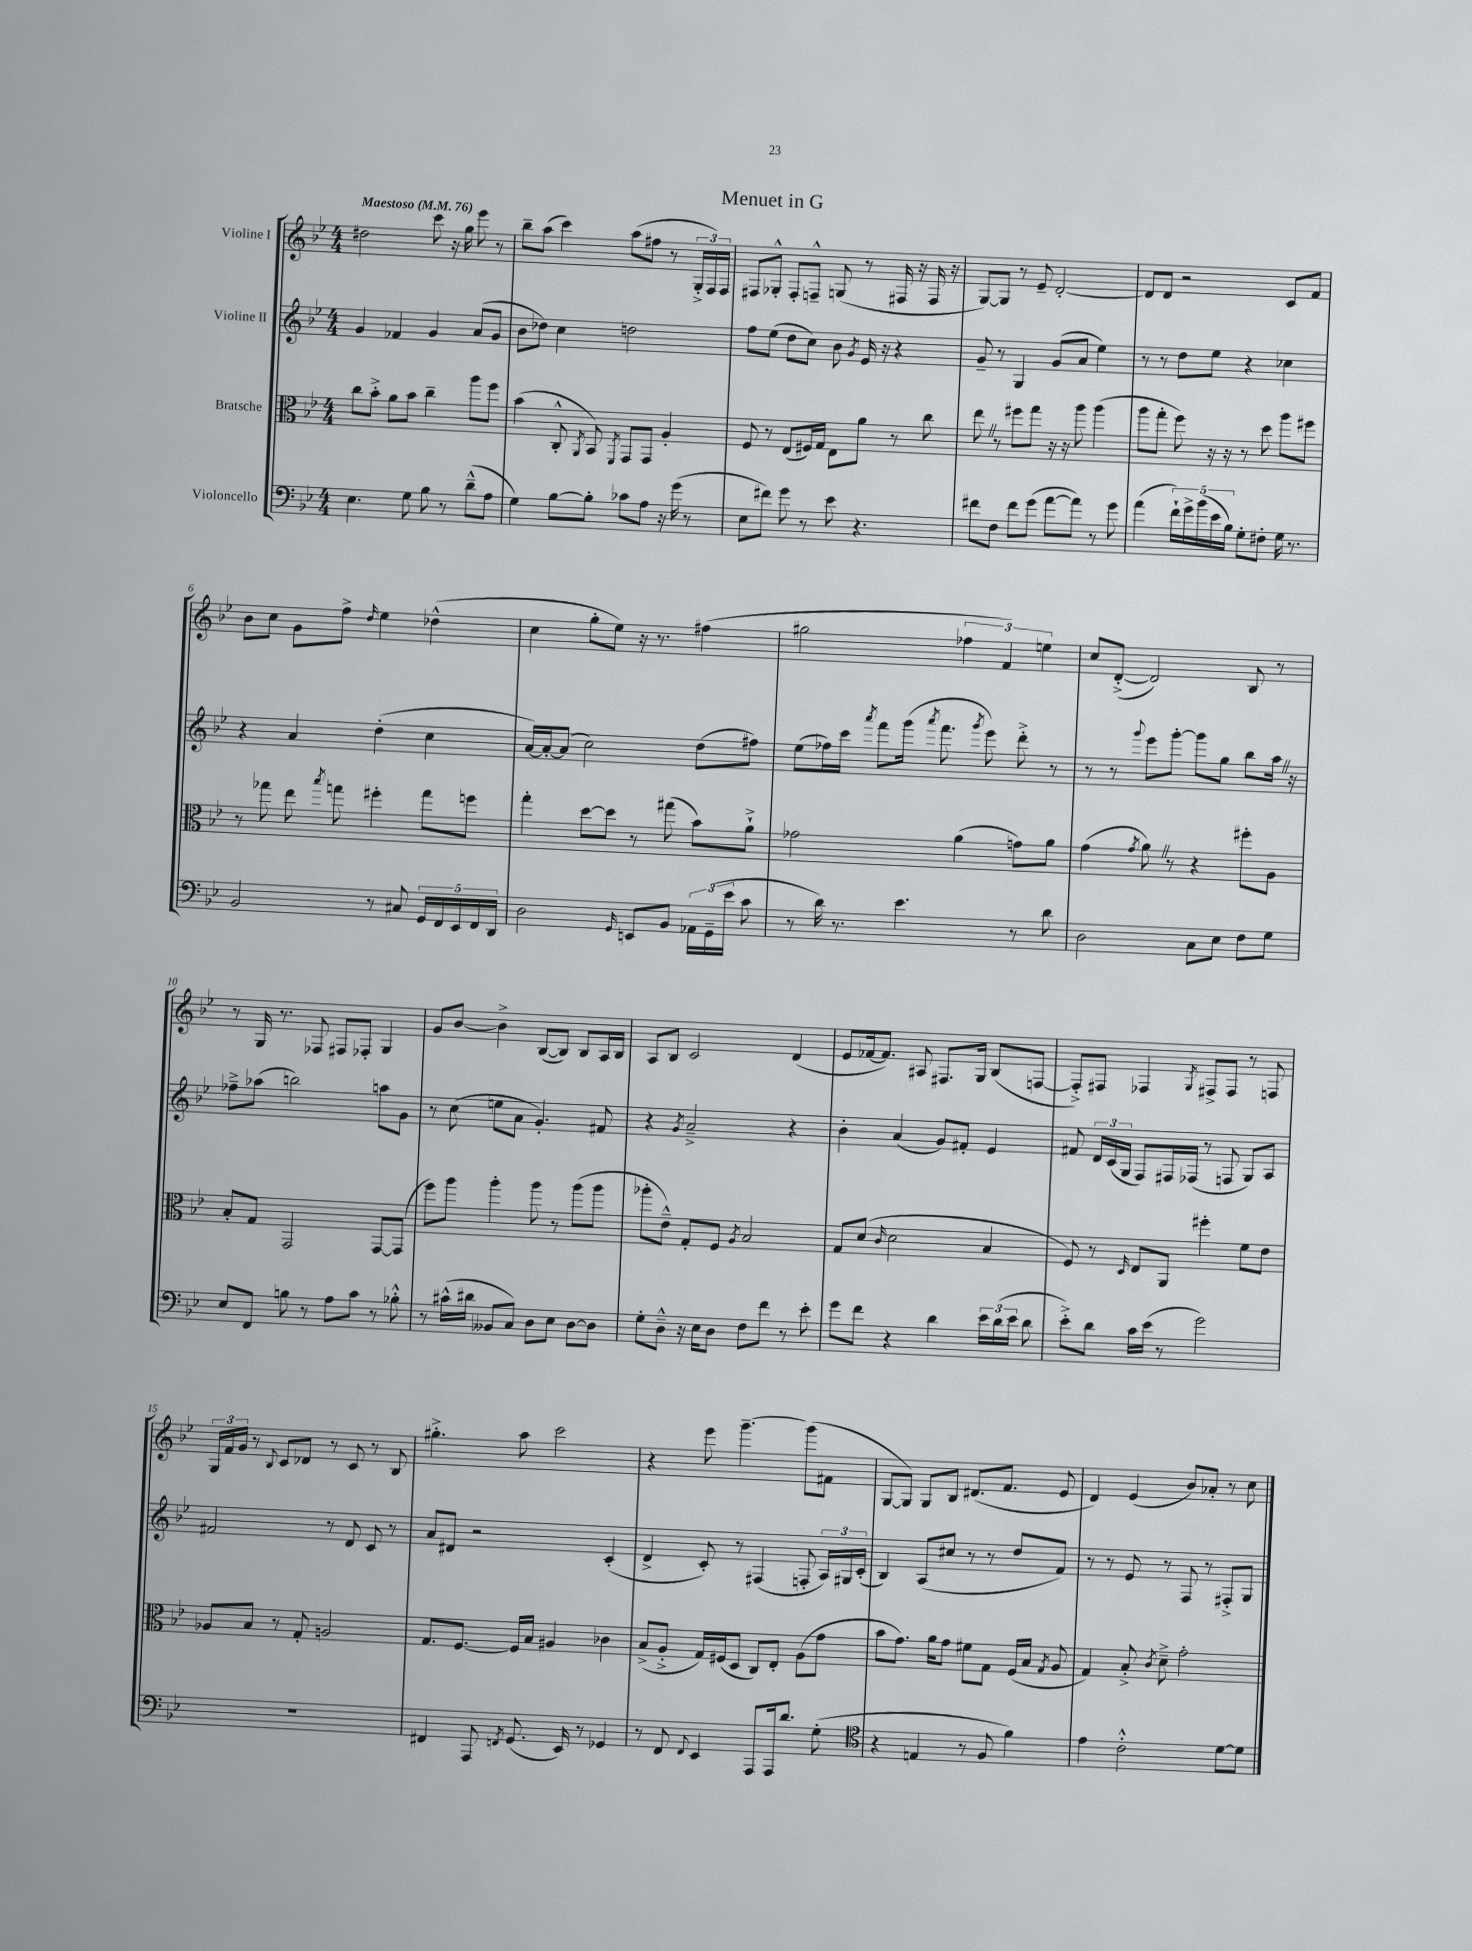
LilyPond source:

\header { title = "Menuet in G" }
<<
\new StaffGroup <<
\new Staff = "s0" \with { instrumentName = "Violine I" } {
    \clef treble \key bes \major \numericTimeSignature \time 4/4 \tempo "Maestoso" 4 = 76
    \autoBeamOff dis''2 c'''8 r16 g''16 ees'''8 r8 |
    bes''8[-- a''8]( c'''4) a''8[( fis''8] r8 \tuplet 3/2 { g16[-.-> f16) f16] } |
    fis8[ ges8]-.-^ fis8[-. f8]---^ g8( r8 fis16 r16 fis16 r16 |
    g8[~) g8] r8 ees'8-- d'2~-. |
    d'8[ d'8] r2 c'8[ f'8] |
    bes'8[ c''8] g'8[ f''8]-> \grace { d''16 } ees''4 des''4-^( |
    c''4 g''8[-. ees''8]) r16 r8. fis''4( |
    gis''2 \tuplet 3/2 { fes''4 f'4) e''4 } |
    c''8[ d'8]~-.->( d'2) bes8 r8 |
    r8 g16 r8. fes8 fis8[ fes8]-. g4 |
    g'8[ bes'8]~ bes'4-> bes8[~( bes8]) bes8[ a16 bes16] |
    a8[ bes8] c'2 d'4( |
    ees'8[ fes'16~ fes'8.]) ais8 fis8.[ g16] bes8[( f8]~ |
    f8[-.->) fis8] fes4 \acciaccatura { g8 } fis8[-> fis8] r8 f8 |
    \tuplet 3/2 { g16[ f'16 g'16] } r8 \appoggiatura { bes8 } c'8[ des'8] r8 c'8 r8 bes8 |
    gis''4.-.-> a''8 c'''2 |
    r4 ees'''8 g'''4.~-- g'''8[( fis'8] |
    g8[~ g8]) g8[ bes8] dis'8.[( f'8.] ees'8 |
    d'4) ees'4( bes'8[) aes'8]-. r8 c''8 \bar "|." |
}
\new Staff = "s1" \with { instrumentName = "Violine II" } {
    \clef treble \key bes \major \numericTimeSignature \time 4/4
    \autoBeamOff g'4 fes'4 g'4 a'8[( g'8] |
    bes'8[ des''8]) c''4 d''2 |
    f''8[ ees''8]( d''8[ c''8]) bes'8 \acciaccatura { g'8 } ees'16 r16 r4 |
    g'8-- r8 g4 g'8[( a'8] ees''4) |
    r8 r8 d''8[ ees''8] r4 ces''4 |
    r4 a'4 d''4-.( c''4 |
    a'16[~) a'16~-. a'8]( c''2) d''8[( fis''8]) |
    ees''8[( fes''16) c'''16] \acciaccatura { a'''8 } f'''8[ g'''16]( \acciaccatura { a'''8 } f'''8. \acciaccatura { g'''8 } ees'''8) d'''8-.-> r8 |
    r8 r8 \appoggiatura { g'''8 } ees'''8[ g'''8]~-. g'''8[ g''8] bes''8[ a''16] \once \override BreathingSign.text = \markup { \musicglyph "scripts.caesura.straight" } \breathe r16 |
    fes''8[---> aes''8]( b''2) a''8[ g'8] |
    r8 c''8( e''8[ a'8] g'4.-.) fis'8 |
    r4 \acciaccatura { g'8 } a'2---> r4 |
    bes'4-. a'4( g'8[) fis'8]-. ees'4 |
    fis'8 \tuplet 3/2 { d'16[ c'16( g16] } f8[) fis16 fes16]( r8 f8 g8[) a8] |
    fis'2 r8 d'8 c'8 r8 |
    a'8[ dis'8] r2 c'4-.( |
    d'4-> c'8-.) r8 fis4( f8-. \tuplet 3/2 { a16[) gis16 c'16]-.( } |
    bes4) a8[( cis''8] r8 r8 d''8[ f'8]) |
    r8 r8 ees'8 r8 f8 r8 fis8[-.-> g8] \bar "|." |
}
\new Staff = "s2" \with { instrumentName = "Bratsche" } {
    \clef alto \key bes \major \numericTimeSignature \time 4/4
    \autoBeamOff c''8[ bes'8]-.-> a'8[ bes'8] c''4-- a''8[ f''8] |
    bes'4( c8-.-^ \acciaccatura { a,8 } bes,8) \acciaccatura { f,8 } g,8[ g,8] a4-. |
    f8 r8 ees8[( fis16) g16] ees8[ a'8] r8 c''8 |
    ees''8 \once \override BreathingSign.text = \markup { \musicglyph "scripts.caesura.straight" } \breathe r8 fis''8[ g''8] r16 r16 a''8 a''4( |
    a''8[ g''8]-. f''8) r16 r16 r8 d''8 a''8[ fis''8] |
    r8 ges''8 ees''8 \acciaccatura { bes''8 } g''8 fis''4-. g''8[ f''8] |
    g''4-. d''8[~ d''8] r8 gis''8( bes'8[) a'8]-!-> |
    ges'2 a'4( g'8[) a'8] |
    g'4( \acciaccatura { g'8 } a'8) \once \override BreathingSign.text = \markup { \musicglyph "scripts.caesura.straight" } \breathe r8 r4 fis''8[-. a8] |
    bes8[-. g8] g,2 g,8[~ g,8]( |
    f''8[) a''8] a''4-. a''8 r8 a''8[( a''8] |
    aes''8[-. ees'8]---^) g8[-. f8] \acciaccatura { a8 } bes2 |
    g8[ d'8]( \grace { c'16 } d'2 bes4 |
    f8) r8 \grace { d16 } ees8[ a,8] fis''4-. f'8[ ees'8] |
    aes8[ bes8] r8 g8-. a2 |
    g8.[ f8.]~ f16[ bes16] ais4 ces'4 |
    bes8[->( a8]-.-> g16[) fis16( d8] c8[) ees8]-. a8[( g'8] |
    bes'8[ g'8.]) a'16[ g'8] fis'8[ g8] f16[( bes16] \acciaccatura { g8 } a8 |
    g4) bes8-.-> \acciaccatura { c'8 } d'8---> g'2-. \bar "|." |
}
\new Staff = "s3" \with { instrumentName = "Violoncello" } {
    \clef bass \key bes \major \numericTimeSignature \time 4/4
    \autoBeamOff ees4. g8 bes8 r8 d'8[---^( a8] |
    g4) bes8[~ bes8]-. ces'8[ a8] r16 g'16( r8 |
    ees8[ fis'8]) g'8 r8 ees'8 r4. |
    fis'8[ f8] fis'8[ g'8]( a'8[~ a'8]) r8 g'8 |
    a'4( \tuplet 5/4 { f'16[-!) g'16-> bes'16( ees'16 bes16]) } g8[-. fis8]-. g16 r8. |
    bes,2 r8 cis8 \tuplet 5/4 { g,16[ f,16 ees,16 f,16 d,16] } |
    d2 \grace { g,16 } e,8[ bes,8] \tuplet 3/2 { aes,16[ g,16--( ees'16] } c'8 |
    r8 d'16) r8. ees'4. r8 d'8 |
    d2 c8[ ees8] f8[ g8] |
    ees8[ f,8] b8 r8 a8[ c'8] r8 bes8-.-^ |
    r8 cis'16[-^( dis'16] beses,8[ c8]) d8[ ees8] d8[~ d8] |
    g8[-. d8]---^ r16 ees16[ d8] f8[ f'8] r8 ees'8-. |
    g'8[ f'8] r4 d'4 \tuplet 3/2 { ees'16[ d'16( ees'16] } d'8 |
    ees'8[-.->) d'8] c'16[ ees'16]( r8 g'2) |
    R1 |
    fis,4 a,,8 \acciaccatura { f,8 } g,8.( ees,16) r8 ges,4 |
    r8 f,8 \appoggiatura { f,8 } ees,4 a,,8[ a,,16 d'8.] g8-.( |
    \clef tenor r4 e4 r8 f8 f'4) |
    ees'4 c'2-.-^ d'8[~ d'8] \bar "|." |
}
>>
>>
